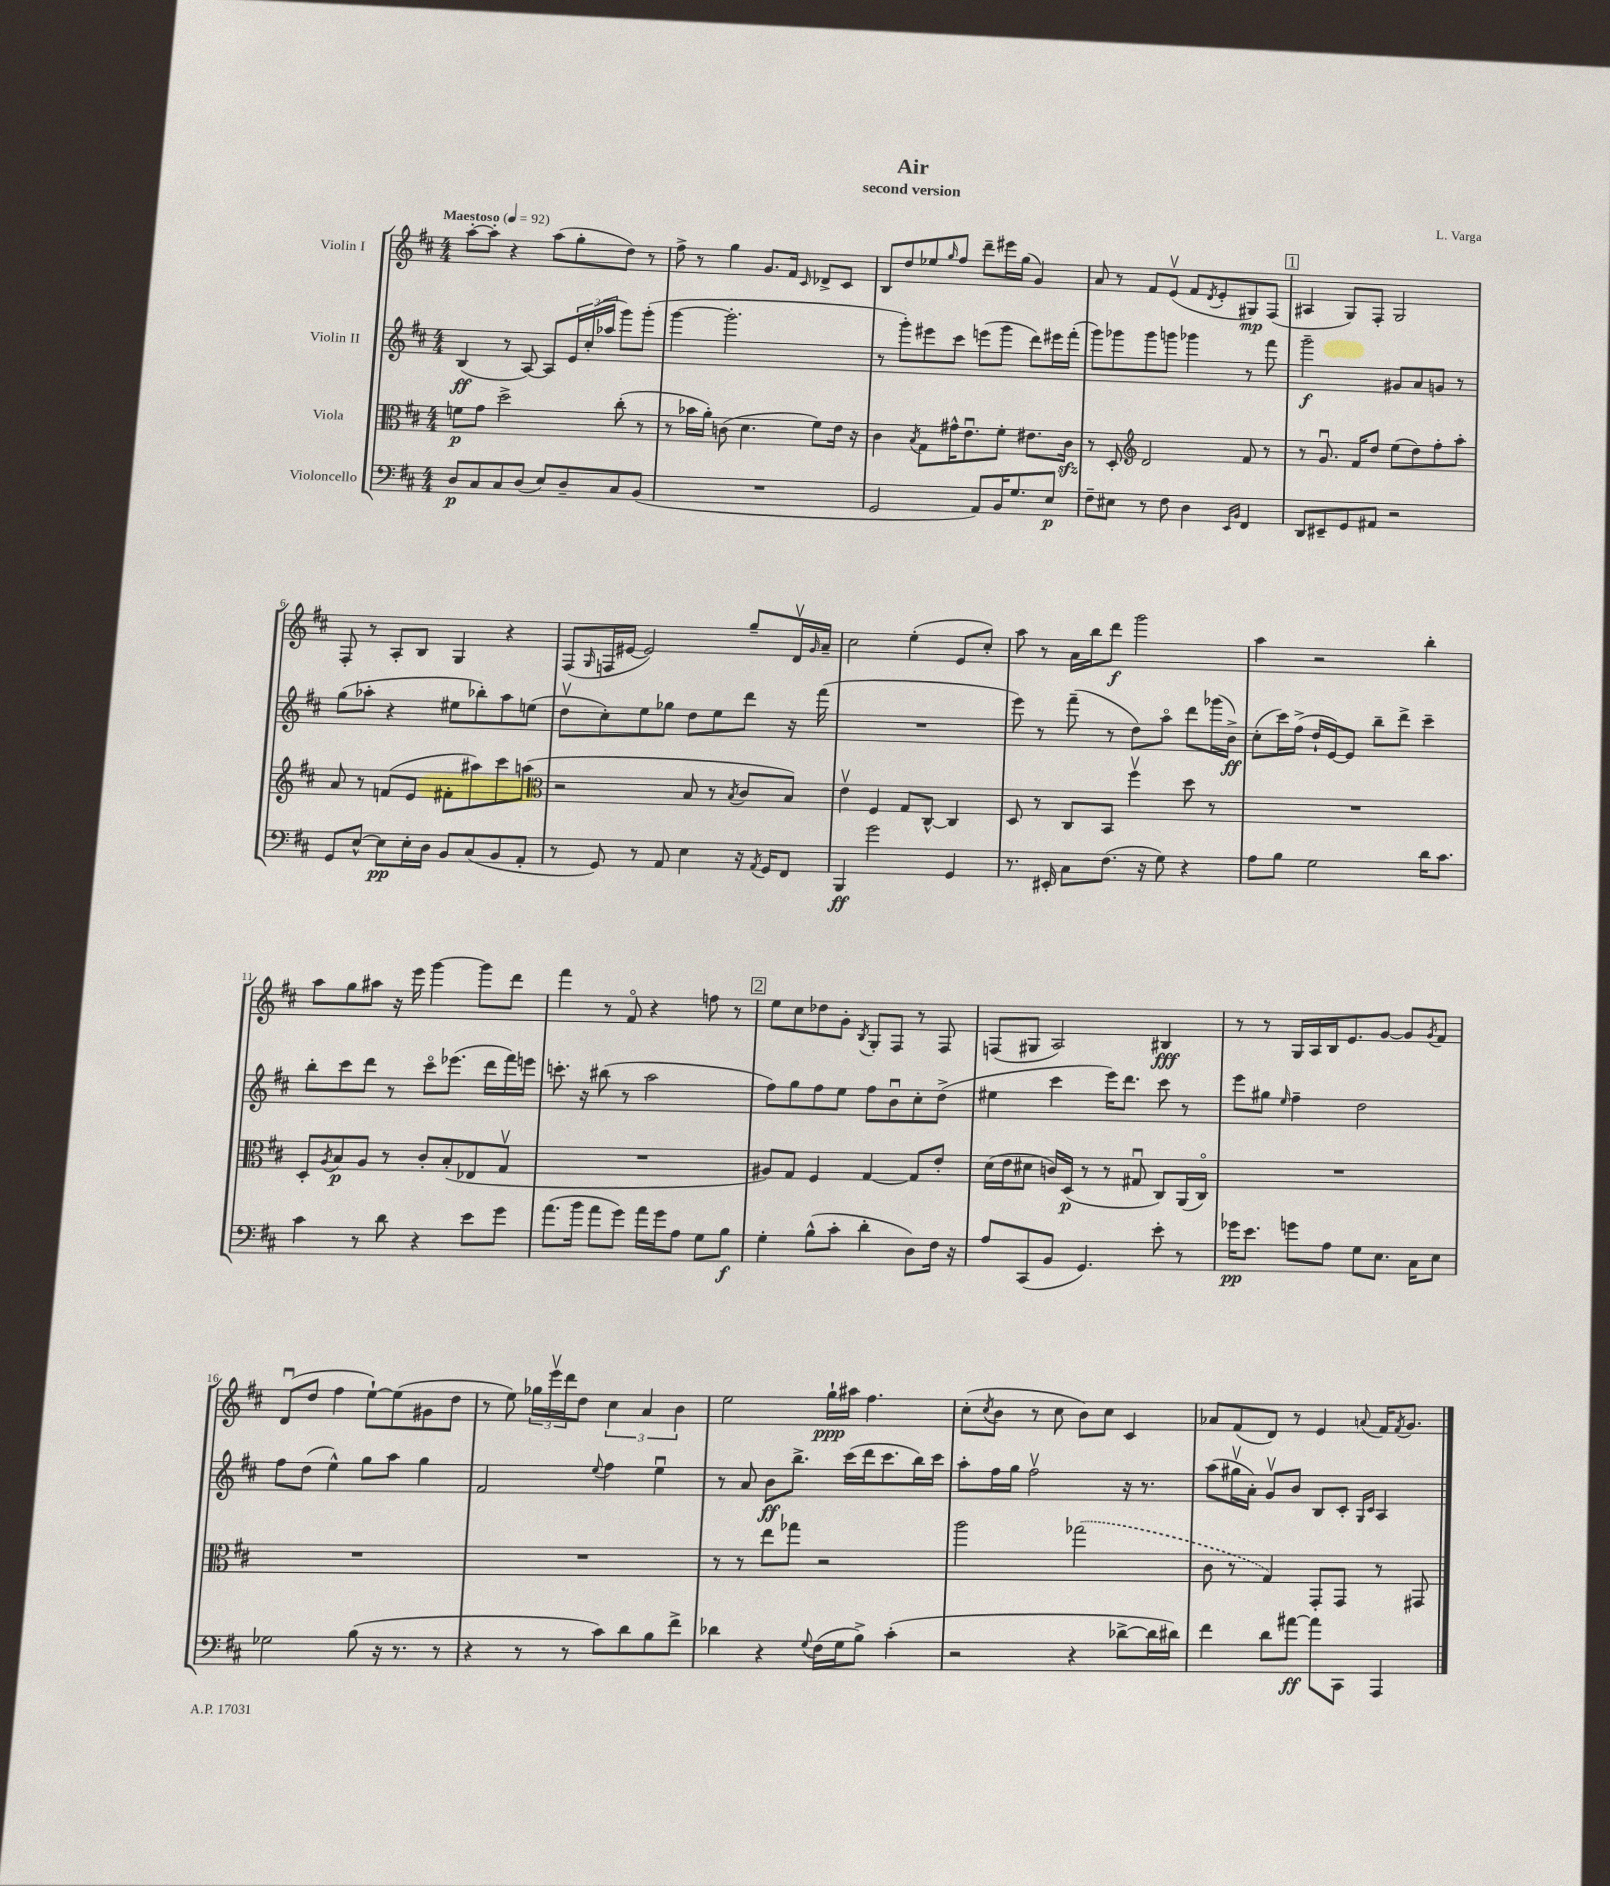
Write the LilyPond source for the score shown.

\header { title = "Air" composer = "L. Varga" subtitle = "second version" }
<<
\new StaffGroup <<
\new Staff = "s0" \with { instrumentName = "Violin I" } {
    \clef treble \key d \major \numericTimeSignature \time 4/4 \tempo "Maestoso" 4 = 92
    a''8~-. a''8-. r4 a''8( g''8-. d''8) r8 |
    fis''8-> r8 g''4 g'8. fis'16 \grace { cis'16 } des'8-> cis'8 |
    b8 d''8 ees''8 \grace { g''16 } fis''8 d'''8-- eis'''16 g''16( g'4) |
    a'8 r8 fis'8 e'8\upbow( fis'8 \acciaccatura { d'8 } e'8-. gis8\mp) fis8( |
    \mark \markup { \box "1" } ais4 g8) fis8-. g2 |
    fis8-. r8 a8-. b8 g4 r4 |
    fis8( \grace { g16 } f16 eis'16~ eis'2) g''8-- d'16\upbow \grace { g'16 } a'16-- |
    cis''2 e''4-.( e'8 cis''8-.) |
    a''8 r8 a'16 b''16 d'''8\f g'''2 |
    a''4 r2 b''4-. |
    a''8 g''8 ais''8 r16 e'''16 g'''4~ g'''8 d'''8 |
    fis'''4 r8 fis'8\flageolet r4 f''8 r8 |
    \mark \markup { \box "2" } e''8 cis''8 des''8 g'8-. \acciaccatura { b8 } g8-. fis8 r8 fis8 |
    f8( gis8 a2) bis4\fff |
    r8 r8 g16 a16 b16 e'8. g'8~ g'8 \acciaccatura { g'8 } fis'8 |
    d'8\downbow( d''8 fis''4 e''8~-!) e''8( gis'8 d''8 |
    r8 e''8) \tuplet 3/2 { ges''16 e'''16\upbow d'''16 } d''8 \tuplet 3/2 { cis''4 a'4 b'4 } |
    e''2 g''16-!\ppp ais''16 fis''4. |
    cis''8-.( \acciaccatura { cis''8 } b'8 r8 cis''8 b'8) cis''8 cis'4 |
    aes'8 fis'8( d'8) r8 e'4 \appoggiatura { a'8 } fis'16 \acciaccatura { fis'8 } g'8. \bar "|." |
}
\new Staff = "s1" \with { instrumentName = "Violin II" } {
    \clef treble \key d \major \numericTimeSignature \time 4/4
    b4\ff( r8 a8~) a8 \tuplet 3/2 { e'16 cis''16-.( aes''16 } g'''8) g'''8-.( |
    g'''4~ g'''2.-. |
    r8 g'''8-.) eis'''8 cis'''8 e'''8( g'''8 d'''8) eis'''16 fis'''16-.( |
    g'''8) ges'''8 ges'''8 g'''8 ges'''4 r8 fis'''8 |
    \mark \markup { \box "1" } g'''2--\f gis'8 a'8 g'8 r8 |
    g''8( aes''8-. r4 eis''8 bes''8-.) aes''8 e''8( |
    d''8\upbow cis''8-.) e''8 ges''8 d''8 e''8 d'''8 r16 fis'''16( |
    R1 |
    e'''8) r8 fis'''8--( r8 d''8) a''8\flageolet d'''8 ges'''16( b'16->\ff) |
    cis''8-.( cis'''16) fis''16->( d''16-! e'16~) e'8 b''8-- d'''8-> cis'''4-- |
    b''8-. cis'''8 d'''8 r8 cis'''8\flageolet ees'''8.( d'''16 fis'''16) e'''16 |
    c'''8.-. r16 bis''8( r8 a''2 |
    \mark \markup { \box "2" } fis''8) g''8 fis''8 e''8 fis''8 b'8\downbow cis''8-. d''8->( |
    eis''4 cis'''4 e'''16) d'''8. cis'''8 r8 |
    e'''8 gis''8 \grace { e''16 } fis''4-- d''2 |
    fis''8 d''8( e''4-^) g''8 a''8 g''4 |
    fis'2 \appoggiatura { e''8 } fis''4 e''4\downbow |
    r8 a'8 b'8\ff b''8.-> cis'''16( d'''16 cis'''8. b''16) cis'''16 |
    a''8-. fis''16 g''16 fis''2\upbow r16 r8. |
    a''8( gis''16\upbow a'16-.) g'8\upbow b'8 b8 cis'8-. \grace { g16 cis'16 } a4 \bar "|." |
}
\new Staff = "s2" \with { instrumentName = "Viola" } {
    \clef alto \key d \major \numericTimeSignature \time 4/4
    f'8\p g'8 d''2-> cis''8-.( r8 |
    r8 bes'16 a'16-.) c'8( d'4. fis'8) e'16 r16 |
    cis'4 \acciaccatura { b8 } g8 gis'16-^ e'8.\downbow fis'8-. eis'8. cis'16\sfz |
    r8 d8-. \clef treble d'2 fis'8 r8 |
    \mark \markup { \box "1" } r8 g'8.\downbow fis'16 d''8 e''8( d''8) fis''8-. a''8-. |
    a'8 r8 f'8( e'8 fis'8-. ais''8) cis'''8 a''8( |
    \clef alto r2 b8 r8 \acciaccatura { b8 } cis'8 b8) |
    e'4\upbow fis4 g8 cis8~-^ cis4 |
    d8 r8 cis8 b,8 fis''4\upbow d''8 r8 |
    R1 |
    d8-. \acciaccatura { a8 } b8\p a8 r8 cis'8-. b8-.( ees8 g8\upbow |
    R1 |
    \mark \markup { \box "2" } ais8) g8 fis4 g4~ g8 e'8-. |
    d'16( e'16 dis'8 c'16) d16\p( r8 r8 gis8\downbow cis8) a,16( cis16\flageolet) |
    R1 |
    R1 |
    R1 |
    r8 r8 e''8 ges''8 r2 |
    a''2 \once \slurDashed ges''2( |
    cis'8 r8 g4) g,8-. g,8 r8 gis,8 \bar "|." |
}
\new Staff = "s3" \with { instrumentName = "Violoncello" } {
    \clef bass \key d \major \numericTimeSignature \time 4/4
    d8\p cis8 cis8 d8( e8) d8-- cis8 b,8( |
    R1 |
    g,2 a,8) b,16 g8. e8\p |
    fis8-- eis8 r8 fis8 d4 \grace { e,16 b,16 } fis,4 |
    \mark \markup { \box "1" } d,8 eis,8-- g,8 ais,8 r2 |
    g,8 e8~-^ e8\pp e16-. d16 b,8 cis8( b,8 a,8-. |
    r8 g,8) r8 a,8 e4 r16 \acciaccatura { a,8 } g,16 fis,8 |
    b,,4\ff g'2 g,4 |
    r8. eis,16-. cis8 fis8.( r16 g8) r4 |
    a8 b8 g2 d'16 cis'8. |
    cis'4 r8 d'8 r4 e'8 g'8 |
    a'8.( b'16 a'8 g'8) a'16 g'16 a8 g8 b8\f |
    \mark \markup { \box "2" } g4-. b8-^( cis'8-. d'4-. d8) fis16 r16 |
    a8 cis,8( b,8 g,4.) e'8-. r8 |
    ges'16\pp e'8. g'8 a8 g8 e8. cis16 e8 |
    ges2 b8( r16 r8. r8 |
    r4 r8 r8 cis'8) d'8 b8 fis'8-> |
    des'4 r4 \appoggiatura { g8 } fis16( g16 b8->) cis'4-.( |
    r2 r4 des'8~-> des'16 dis'16) |
    fis'4 d'8 ais'8~\ff ais'8 cis,8 a,,4 \bar "|." |
}
>>
>>
